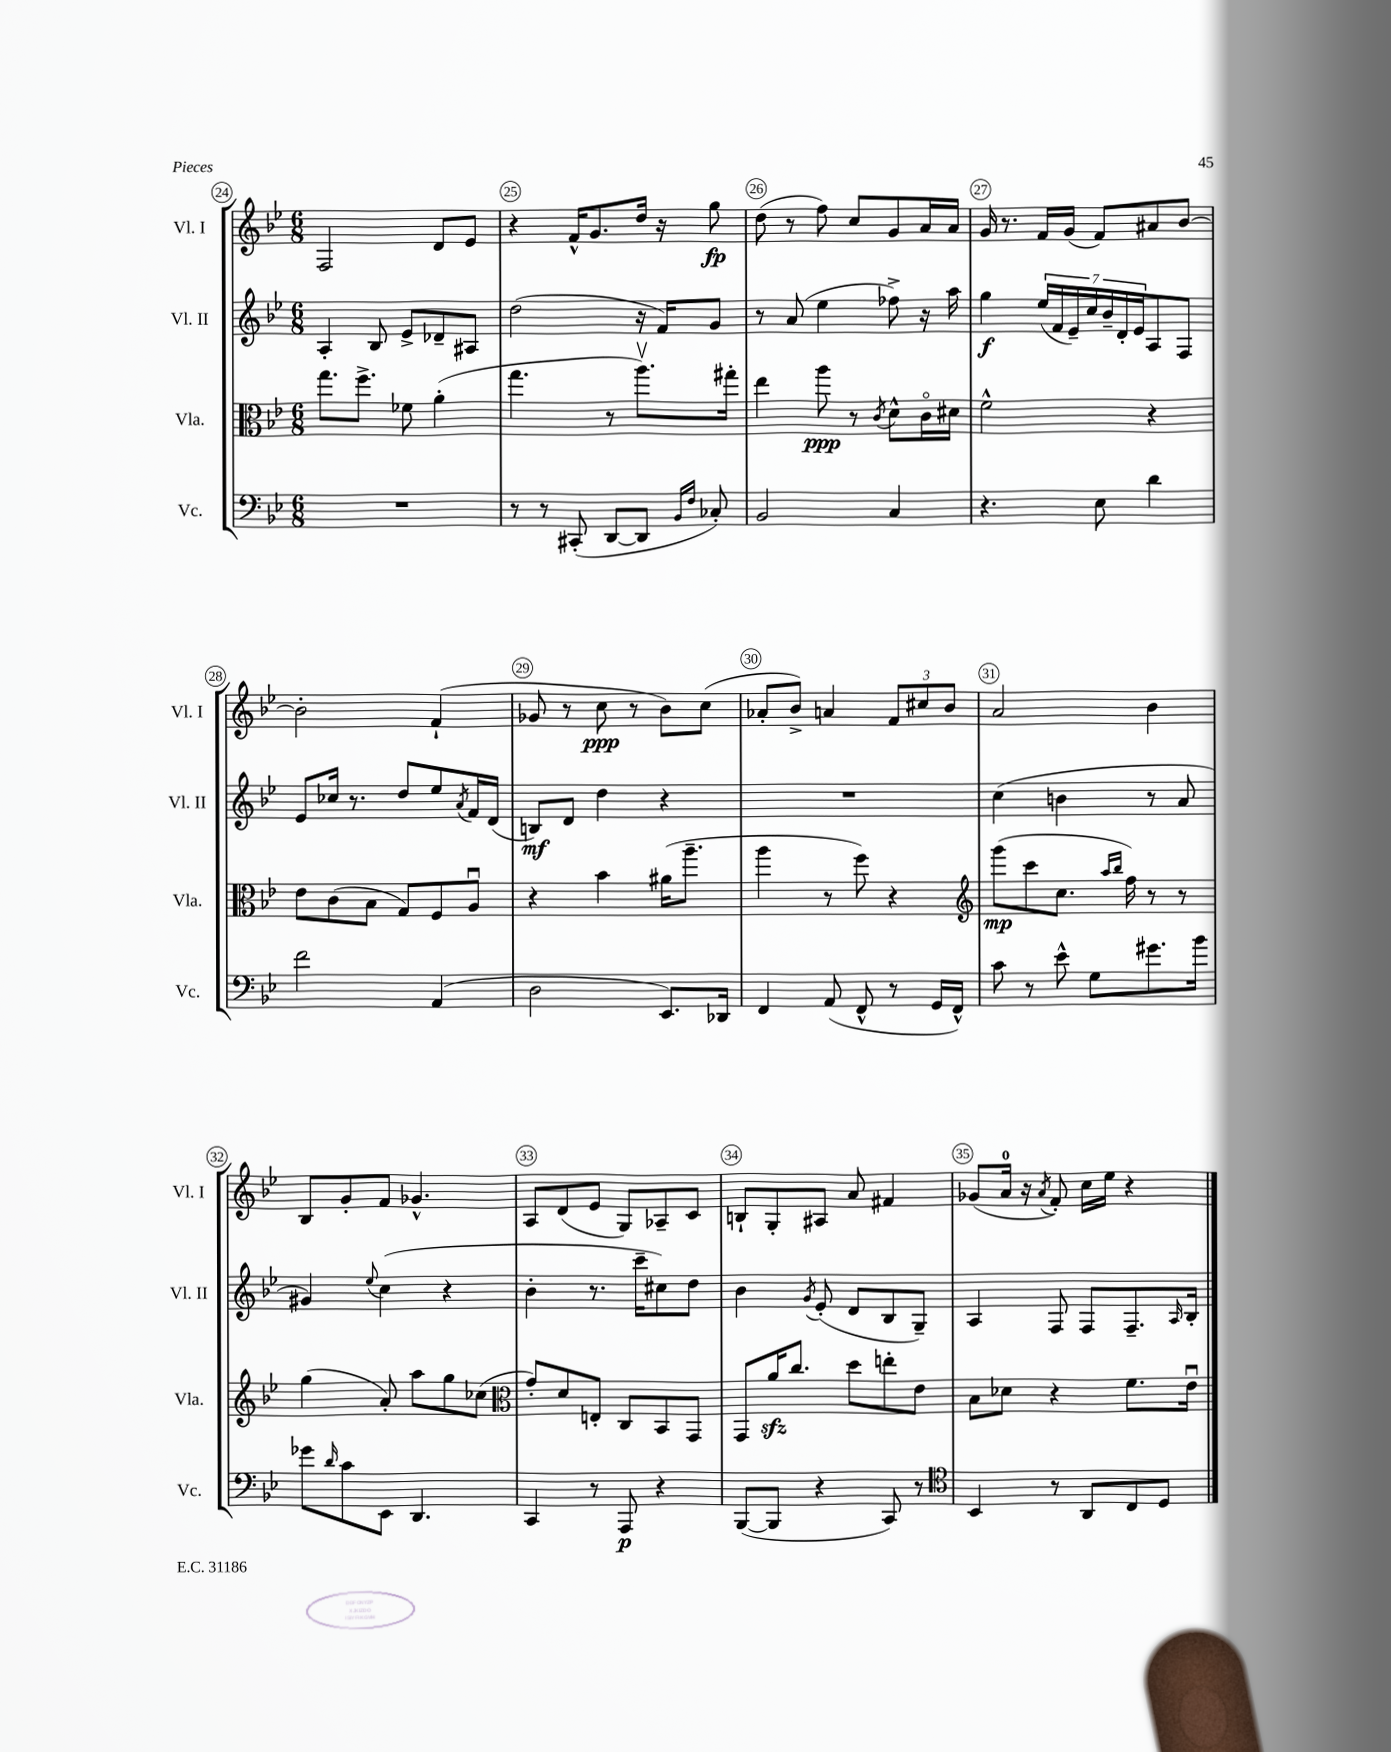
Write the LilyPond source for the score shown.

<<
\new StaffGroup <<
\new Staff = "s0" \with { instrumentName = "Vl. I" shortInstrumentName = "Vl. I" } {
    \clef treble \key bes \major \numericTimeSignature \time 6/8
    f2 d'8 ees'8 |
    r4 f'16-^ g'8. d''16 r16 g''8\fp |
    d''8( r8 f''8) c''8 g'8 a'16 a'16 |
    g'16 r8. f'16 g'16( f'8) ais'8 bes'8~ |
    bes'2-. f'4-!( |
    ges'8 r8 c''8\ppp r8 bes'8) c''8( |
    aes'8-. bes'8->) a'4 \tuplet 3/2 { f'8 cis''8 bes'8 } |
    a'2 bes'4 |
    bes8 g'8-. f'8 ges'4.-^ |
    a8 d'8( ees'8 g8) aes8-- c'8 |
    b8-! g8-. ais8 a'8 fis'4 |
    ges'8( a'16-0 r16 \acciaccatura { a'8 } f'8-.) c''16 ees''16 r4 \bar "|." |
}
\new Staff = "s1" \with { instrumentName = "Vl. II" shortInstrumentName = "Vl. II" } {
    \clef treble \key bes \major \numericTimeSignature \time 6/8
    a4-. bes8 ees'8-> des'8-- ais8 |
    d''2( r16 f'16) g'8 |
    r8 a'8( ees''4 fes''8->) r16 a''16 |
    g''4\f \tuplet 7/4 { ees''16( f'16 ees'16--) c''16 bes'16-- d'16-. ees'16 } a8 f8 |
    ees'8 ces''16 r8. d''8 ees''8 \acciaccatura { a'8 } f'16 d'16( |
    b8\mf) d'8 d''4 r4 |
    R2. |
    c''4( b'4 r8 a'8 |
    gis'4) \appoggiatura { ees''8 } c''4( r4 |
    bes'4-. r8. c'''16-- cis''8) d''8 |
    bes'4 \acciaccatura { g'8 } ees'8-.( d'8 bes8 g8--) |
    a4 f8 f8 f8.-- \grace { a16 } bes16-. \bar "|." |
}
\new Staff = "s2" \with { instrumentName = "Vla." shortInstrumentName = "Vla." } {
    \clef alto \key bes \major \numericTimeSignature \time 6/8
    g''8. f''8.-> fes'8 a'4-.( |
    g''4. r8 a''8.\upbow) gis''16-. |
    ees''4 a''8\ppp r8 \acciaccatura { c'8 } d'8-^ c'16\flageolet dis'16 |
    f'2-^ r4 |
    ees'8 c'8( bes8 g8) f8 a8\downbow |
    r4 bes'4 ais'16( a''8.-- |
    a''4 r8 f''8) r4 |
    \clef treble g'''8\mp( c'''8 c''8. \grace { a''16 bes''16 } f''16) r8 r8 |
    g''4( a'8-.) a''8 g''8 ces''8( |
    \clef alto g'8-.) d'8 e8-. c8 bes,8 g,8 |
    g,8 a'16\sfz c''8. d''8 e''8-. ees'8 |
    bes8 des'8 r4 f'8. ees'16\downbow \bar "|." |
}
\new Staff = "s3" \with { instrumentName = "Vc." shortInstrumentName = "Vc." } {
    \clef bass \key bes \major \numericTimeSignature \time 6/8
    R2. |
    r8 r8 cis,8-.( d,8~ d,8 \grace { bes,16 f16 } ces8-.) |
    bes,2 c4 |
    r4. ees8 d'4 |
    f'2 a,4( |
    d2 ees,8.) des,16 |
    f,4 a,8( f,8-^ r8 g,16 f,16-^) |
    c'8 r8 ees'8-^ g8 gis'8. bes'16 |
    ges'8 \grace { d'16 } c'8 ees,8 d,4. |
    c,4 r8 a,,8\p r4 |
    bes,,8~( bes,,8 r4 c,8) r8 |
    \clef tenor bes,4 r8 a,8 c8 d8 \bar "|." |
}
>>
>>
\layout { \context { \Score currentBarNumber = #24 \override BarNumber.break-visibility = ##(#f #t #t) barNumberVisibility = #all-bar-numbers-visible \override BarNumber.stencil = #(make-stencil-circler 0.1 0.3 ly:text-interface::print) } }
